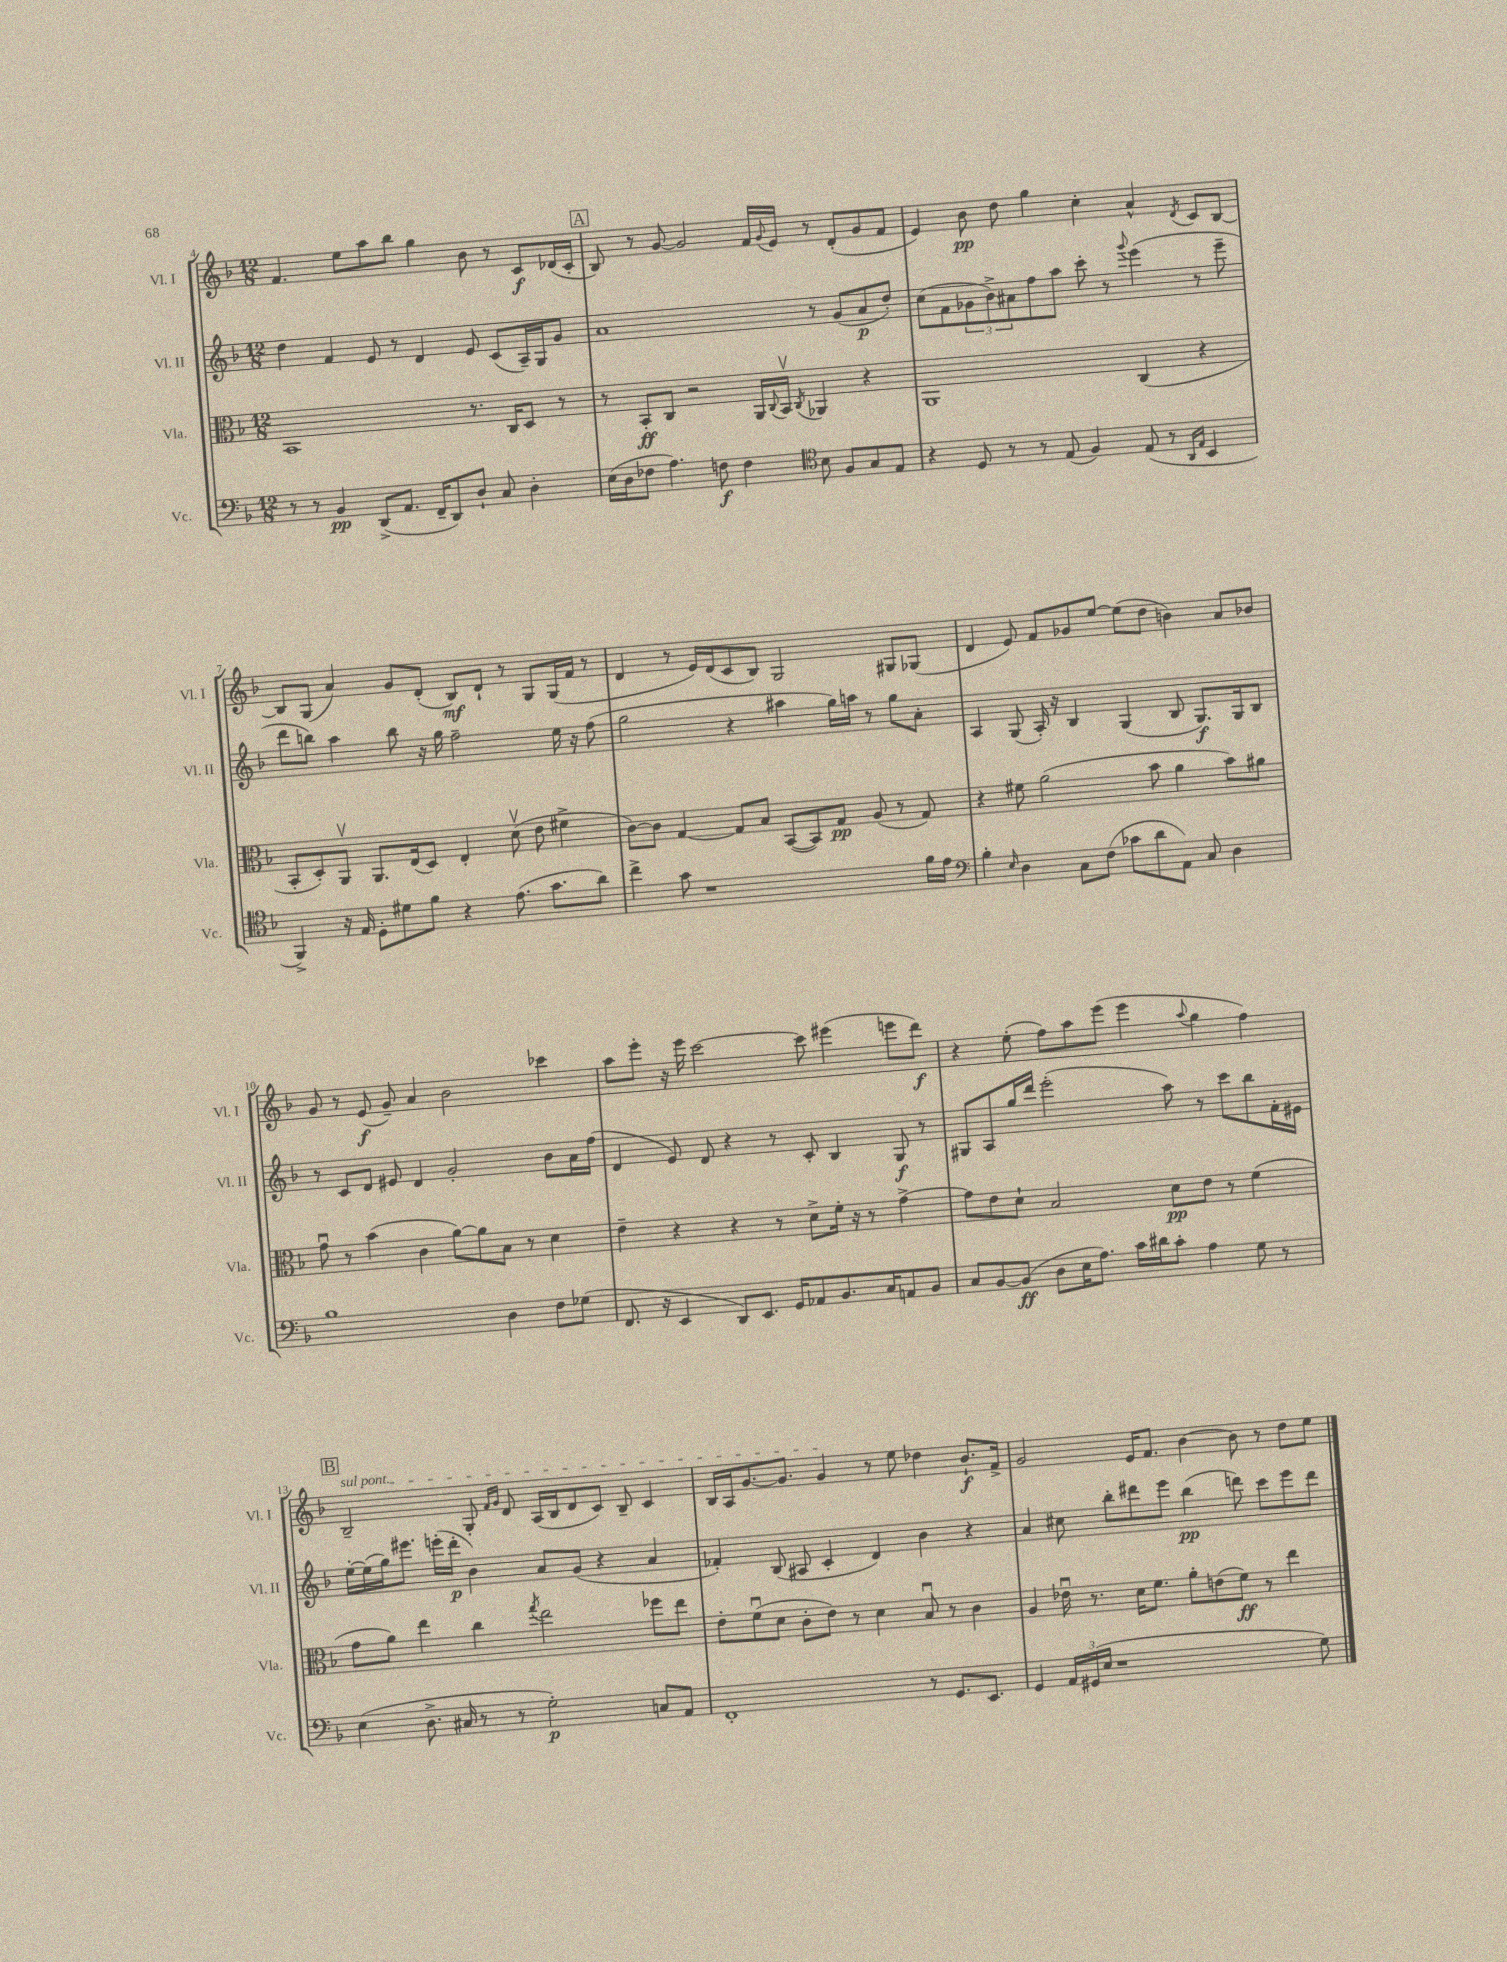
<<
\new StaffGroup <<
\new Staff = "s0" \with { instrumentName = "Vl. I" shortInstrumentName = "Vl. I" } {
    \clef treble \key f \major \numericTimeSignature \time 12/8
    f'4. e''8 a''8 bes''8 g''4 bes'8 r8 c'8\f des'16( c'16-. |
    \mark \markup { \box "A" } bes8) r8 g'8~ g'2 f'16 \appoggiatura { g'8 } e'16 r8 d'8-.( g'8 f'8 |
    e'4) bes'8\pp d''8 g''4 c''4-. a'4-^ \acciaccatura { d'8 } c'8 bes8~ |
    bes8 g8( a'4) g'8 d'8-.( bes8\mf) d'8-! r8 g8 g16( f'16 r8 |
    d'4 r8 e'16) d'16( c'8 bes8) g2 gis8 ges8( |
    d'4 e'8) f'8 ges'8 e''8~ e''8( d''8 b'4) a'8 bes'8 |
    g'8 r8 e'8\f( g'8--) a'4 bes'2 ces'''4 |
    a''8 e'''8-. r16 e'''16 c'''2~ c'''8 eis'''4( e'''8 d'''8\f) |
    r4 e''8-.( f''8) a''8 e'''8( e'''4 \appoggiatura { a''8 } g''4 f''4) |
    \mark \markup { \box "B" } \once \override TextSpanner.bound-details.left.text = \markup { \italic "sul pont." } bes2--\startTextSpan g8-. \grace { f'16 g'16 } d'8 a16( bes16 d'8 c'8) bes8-- c'4 |
    bes16 a16 g'8.~ g'8. g'4\stopTextSpan r8 e''8 des''4 bes'8.-!\f f'16-> |
    g'2 e'16 f'8. bes'4~ bes'8 r8 d''8 e''8 \bar "|." |
}
\new Staff = "s1" \with { instrumentName = "Vl. II" shortInstrumentName = "Vl. II" } {
    \clef treble \key f \major \numericTimeSignature \time 12/8
    d''4 f'4 e'8 r8 d'4 e'8 c'8( a16--) g16 g'8 |
    \mark \markup { \box "A" } a'1 r8 g'8( a'8\p d''8-.) |
    c''8( f'8 \tuplet 3/2 { ges'8 bes'8->) ais'8 } f''8 a''8 c'''8-. r8 \appoggiatura { g'''8 } e'''4( r8 e'''8-- |
    d'''8 b''8) a''4 b''8 r16 g''16 f''2-- e''16 r16 f''8( |
    g''2 r4 ais''4 g''16) a''16 r8 g''8 a'8-. |
    a4 g8( a16-.) r16 bes4 g4( bes8 g8.\f) g16 bes8 |
    r8 c'8 d'8 eis'8 d'4 g'2-. bes'8 a'16 f''16( |
    d'4 e'8) d'8 r4 r8 c'8-. bes4 g8\f r8 |
    gis8 a8 g''16 d'''16 e'''2-.( a''8) r8 c'''8 bes''8 f'16-. eis'16 |
    \mark \markup { \box "B" } e''16~-. e''16( g''16) eis'''8. e'''16-.( d'''16-.\p bes'4) a'8 g'8( r4 a'4 |
    fes'4-.) bes8( ais8 c'4-. d'4) bes'4 r4 |
    a'4 cis''8 bes''8-. dis'''8 e'''8 bes''4\pp( d'''8) c'''8 e'''8 d'''8 \bar "|." |
}
\new Staff = "s2" \with { instrumentName = "Vla." shortInstrumentName = "Vla." } {
    \clef alto \key f \major \numericTimeSignature \time 12/8
    bes,1 r8. c16 d8 r8 |
    \mark \markup { \box "A" } r8 bes,8-.\ff c8 r2 a,16 \appoggiatura { c8 } bes,16\upbow \acciaccatura { c8 } aes,4 r4 |
    a,1 c4( r4 |
    bes,8-. d8-.) a,8\upbow a,8. e16( d8) e4-. d'8\upbow( e'8 fis'4-> |
    c'8~) c'8 g4~ g8 bes8 bes,8~( bes,8) g8\pp a8( r8 g8) |
    r4 fis'8 a'2( bes'8 a'4 bes'8) ais'8 |
    g'8\downbow r8 bes'4( c'4 a'8~) a'8 bes8 r8 d'4 |
    e'4-- r4 r4 r8 d'8-> f'16-. r16 r8 g'4~-> |
    g'8 e'8 d'8-! bes2 d'8\pp e'8 r8 f'4( |
    \mark \markup { \box "B" } g'8 a'8) e''4 c''4 \acciaccatura { g''8 } e''2 fes''8 e''8 |
    e'8-. f'8\downbow( d'8 c'8-. e'8) r8 d'4 bes8\downbow r8 c'4 |
    a4 ees'16\downbow r8. d'16 f'8. a'8-. e'8( f'8\ff) r8 e''4 \bar "|." |
}
\new Staff = "s3" \with { instrumentName = "Vc." shortInstrumentName = "Vc." } {
    \clef bass \key f \major \numericTimeSignature \time 12/8
    r8 r8 bes,4\pp d,8->( a,8. f,16-- d,8) d8-! c8 d4-. |
    \mark \markup { \box "A" } e16( d16 fes8 a4.) f8\f f4 \clef tenor bes8 f8 g8 e8 |
    r4 d8 r8 r8 e8( f4) e8( r8 \grace { a,16 e16 } bes,4 |
    f,4->) r16 e16 d8-. dis'8 f'8 r4 e'8.( g'8. a'8) |
    c''4-> g'8 r1 f'16 e'16 |
    \clef bass bes4-. \grace { e16 } d4 c8 f8( ces'8 d'8 a,8) c8 d4 |
    bes1 d4 f8 ges8( |
    f,8. r16 e,4 d,8) e,8. g,16 aes,8 bes,8. c16 a,8 bes,8 |
    c8 bes,8~ bes,8\ff( d8 e16 a8.) c'16 dis'16 c'8-. a4 g8 r8 |
    \mark \markup { \box "B" } e4( d8.-> cis16 r8 r8 g2-.\p) c8 a,8 |
    f,1-. r8 g,8. e,8. |
    g,4 \tuplet 3/2 { a,16 gis,16( e16 } r1 g8) \bar "|." |
}
>>
>>
\layout { \context { \Score currentBarNumber = #4 } }
